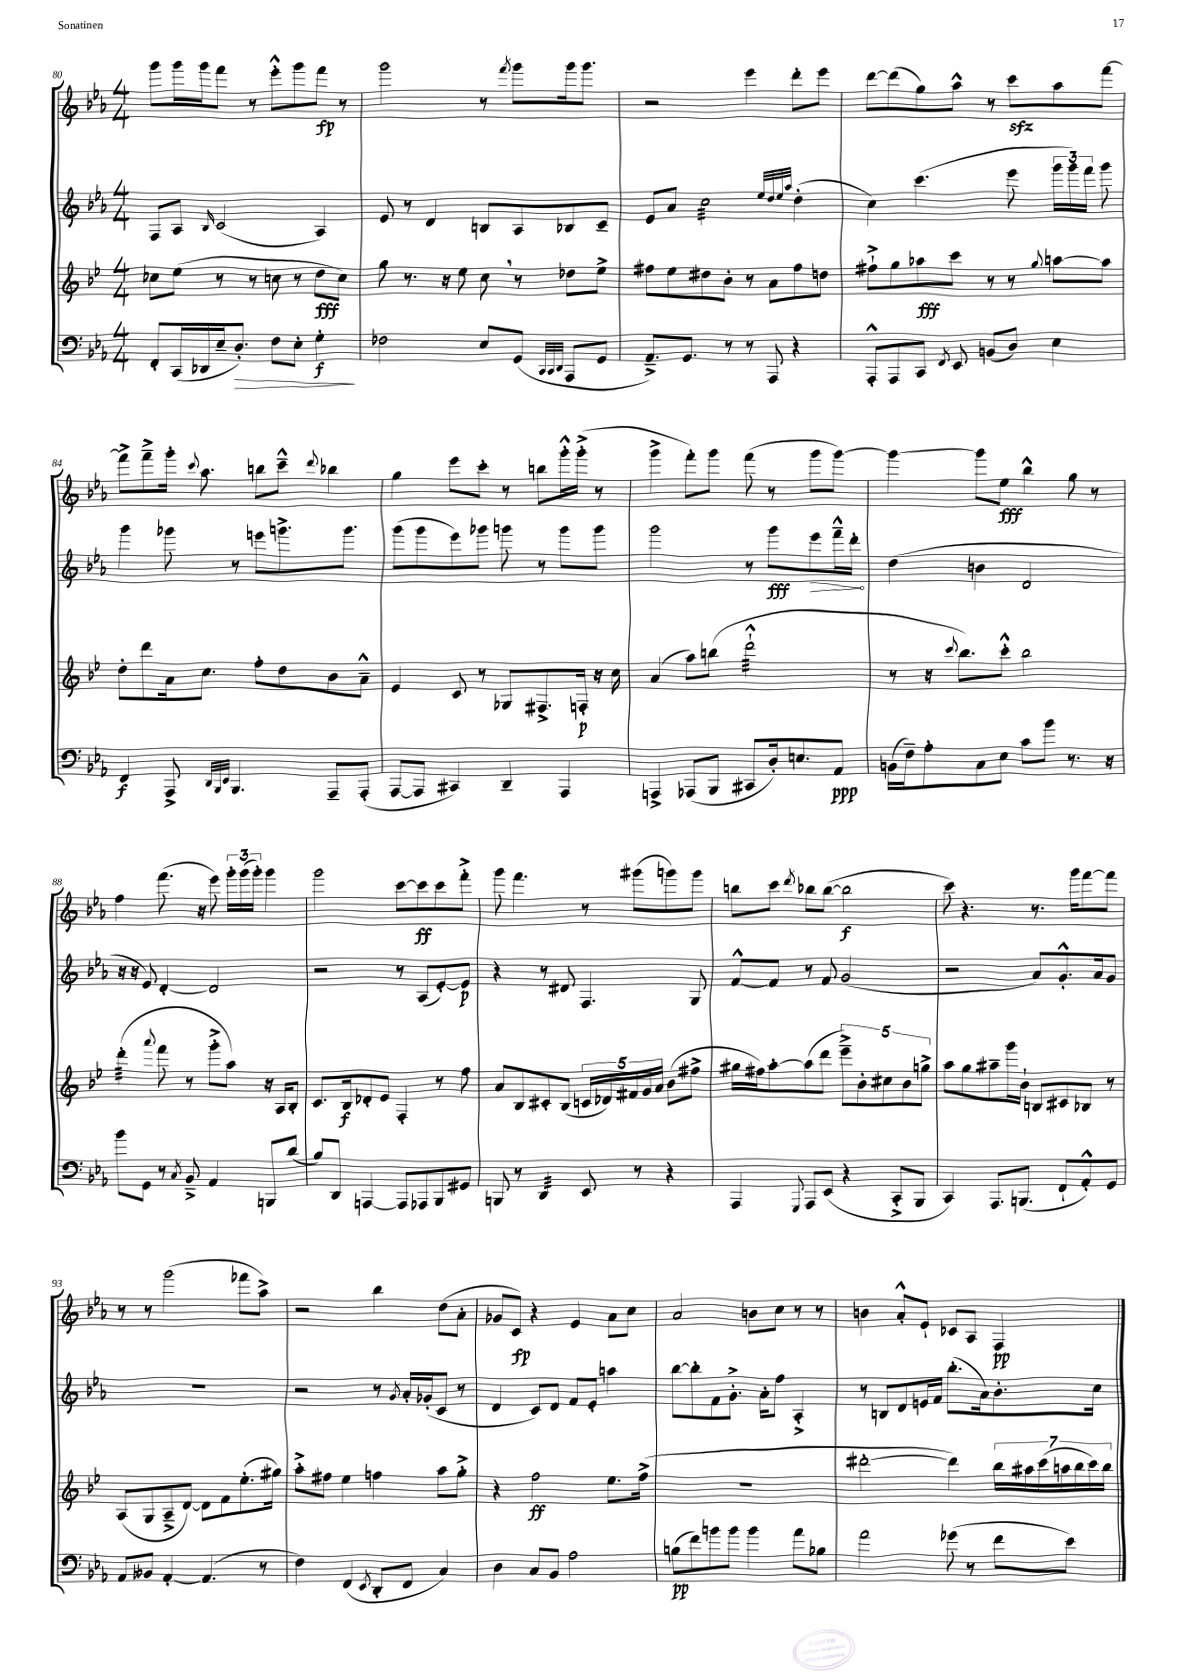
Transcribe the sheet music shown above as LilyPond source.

<<
\new StaffGroup <<
\new Staff = "s0" {
    \clef treble \key ees \major \numericTimeSignature \time 4/4
    \autoBeamOff g'''8[ g'''16 g'''16 f'''8] r8 ees'''8[-.-^ g'''8 f'''8]\fp r8 |
    g'''2 r8 \acciaccatura { f'''8 } g'''8[ g'''16 g'''8.] |
    r2 ees'''4 d'''8[-. ees'''8] |
    d'''8[~ d'''8( g''8) aes''8]-^ r8 c'''8[\sfz aes''8 f'''8]~ |
    f'''8[-> f'''8---> g'''16]-. \appoggiatura { c'''8 } aes''8. b''8[ c'''8]---^ \appoggiatura { d'''8 } bes''4 |
    g''4 ees'''8[ c'''8]-. r8 b''8[ g'''16-.-^ g'''16]-.->( r8 |
    g'''4-> f'''8[-.) g'''8] f'''8( r8 g'''8[ g'''8]~) |
    g'''4~ g'''8[ ees''8]\fff bes''4-^ g''8 r8 |
    f''4 f'''8.( r16 ees'''8) \tuplet 3/2 { g'''16[-. g'''16( g'''16]-.) } g'''4 |
    g'''2 c'''8[~ c'''8\ff c'''8 f'''8]-.-> |
    g'''8 f'''4. r8 gis'''8[( g'''8) g'''8] |
    b''8[ c'''8] \acciaccatura { d'''8 } bes''8[ bes''8]~( bes''2\f |
    c'''8) r4. r8. g'''16[ f'''8~ f'''8] |
    r8 r8 g'''2( fes'''8[ aes''8]->) |
    r2 bes''4 d''8[( aes'8]-. |
    ges'8[ c'8]\fp) r4 ees'4 aes'8[ c''8] |
    aes'2 b'8[ c''8] r8 r8 |
    b'4 aes'8[-.-^ ees'8]-! ces'8[ aes8] f4\pp \bar "|." |
}
\new Staff = "s1" {
    \clef treble \key ees \major \numericTimeSignature \time 4/4
    \autoBeamOff f8[ aes8] \grace { bes16 } c'2( aes4) |
    ees'8 r8 d'4 b8[ aes8 bes8 c'8]-- |
    ees'8[ aes'8] c''2:32 \grace { ees''32[ d''32 ees''32 aes''32] } d''4-.( |
    c''4) c'''4.( ees'''8 \tuplet 3/2 { g'''16[ g'''16) f'''16] } g'''8 |
    g'''4 ges'''8 r8 e'''8[ g'''8.-> g'''8.] |
    g'''8[( g'''8 ees'''8) ges'''8] g'''8 r8 g'''8[ g'''8] |
    g'''2 r8 g'''8[\fff \once \override Hairpin.circled-tip = ##t ees'''8\> f'''16---^ d'''16]-.\! |
    d''4( b'4 d'2 |
    r16 r16 ees'8) d'4~-. d'2 |
    r2 r8 aes8[( ees'8~-.) ees'8]\p |
    r4 r8 dis'8 f4. g8 |
    f'8[~-^ f'8] r8 f'8 g'2( |
    r2 aes'8[) g'8.-.-^ aes'16 g'8] |
    R1 |
    r2 r8 \acciaccatura { g'8 } aes'16[-. ges'16-.( c'8] r8 |
    d'4 c'8[) d'8] f'8[ ees'8]-. a''4 |
    bes''8[~ bes''8-. f'8 g'8.]-.-> aes'16[-. f''8] aes4-.-> |
    r8 b8[ d'8 e'16 f'16] bes''8.[-.( aes'16) bes'8.-. c''16] \bar "|." |
}
\new Staff = "s2" {
    \clef treble \key bes \major \numericTimeSignature \time 4/4
    \autoBeamOff ces''8[ ees''8]( r8 r8 c''8 r8 d''8[\fff c''8]) |
    g''8 r8. r16 ees''8 c''8 \breathe r8 des''8[ ees''8]-> |
    fis''8[ ees''8 dis''8 bes'8]-. r8 a'8[ fis''8 d''8] |
    fis''8[-!-> g''8 aes''8\fff c'''8] r8 r8 \appoggiatura { g''8 } a''8[~ a''8] |
    d''8[-. d'''8 a'16 c''8.] f''8[-. d''8 bes'8 a'8]---^ |
    ees'4 c'8 r8 ges8[ fis8.-> f16]-.\p r16 c''16 |
    a'4( a''8[) b''8]( d'''2:32-!-^ |
    r8 r16 \appoggiatura { c'''8 } bes''8.[) c'''8]-.-^ bes''2 |
    d'''4:32-.( \appoggiatura { a'''8 } f'''8 r8 g'''8[-.-> a''8]) r16 a16[ bes8]-. |
    c'8.[ bes16\f des'8-. ees'8] f4-. r8 f''8 |
    a'8[ bes8 cis'8-. bes8]( \tuplet 5/4 { c'16[ des'16) fis'16 g'16 a'16] } bes'8[( fis''8]-> |
    gis''16[ fis''16) a''8~-. a''8( d'''8] \tuplet 5/4 { ees'''8[--->) bes'8-. cis''8 bes'8 g''8]-> } |
    a''8[ g''8 ais''8-- g'''16 bes'16]-! b8[ cis'8 bes8] r8 |
    a8[( g8 a8---> d'8]~) d'8[ f'8 ees''8.-.( gis''16]) |
    a''8[-.-> fis''8] ees''4 f''4 a''8[ g''8]-.-> |
    r4 f''2\ff ees''8.[ f''16]->( |
    R1 |
    dis'''2~-. dis'''4) \tuplet 7/4 { bes''16[ ais''16 c'''16( a''16 bes''16 c'''16) bes''16] } \bar "|." |
}
\new Staff = "s3" {
    \clef bass \key ees \major \numericTimeSignature \time 4/4
    \autoBeamOff f,8[-. c,16( des,16 ees16-- d8.]-.\>) f8[ ees8]-. g4-.\f\! |
    fes2 ees8[ g,8]( \grace { c,32[ c,32 d,32] } aes,,8[ g,8] |
    aes,8.[--->) g,8.] r8 r8 aes,,8 r4 |
    aes,,8[-.-^ aes,,8 c,8] \acciaccatura { f,8 } ees,8 b,8[( d8]) ees4 |
    f,4\f aes,,8-> \grace { d,32[ bes,,32 ees,32] } bes,,4. aes,,8[-- aes,,8]-.( |
    aes,,8[~ aes,,8] cis,4) d,4-- aes,,4 |
    a,,4-> aes,,8[( bes,,8] cis,8[ d16-.) e8. aes,8]\ppp |
    b,16[( f16--) aes8-. c8 ees8] c'8[ bes'8] r8. r16 |
    bes'8[ g,8] r8 \acciaccatura { c8 } bes,8---> aes,4 b,,8[ d'8]( |
    bes8[) d,8] a,,4~ a,,8[ aes,,8 bes,,8 gis,8] |
    b,,8 r8 d,4:32 ees,8 r8 r4 |
    aes,,4 \appoggiatura { g,,8 } aes,,8[ ees,8]( r4 c,8[-.-> bes,,8] |
    c,4) aes,,8.[ b,,8.]( f,8[-! aes,8-.-^) g,8] |
    aes,8[ beses,8] aes,4~-. aes,4.( r8 |
    f4) f,4( \acciaccatura { ees,8 } d,8[-. f,8] c4) |
    d4 c8[ bes,8] aes2 |
    b8[\pp( f'8) b'8 b'8] b'4 aes'8[ bes8] |
    aes'2 ges'8( r8 f'8[ ees'8]) \bar "|." |
}
>>
>>
\layout { \context { \Score currentBarNumber = #80 } }
